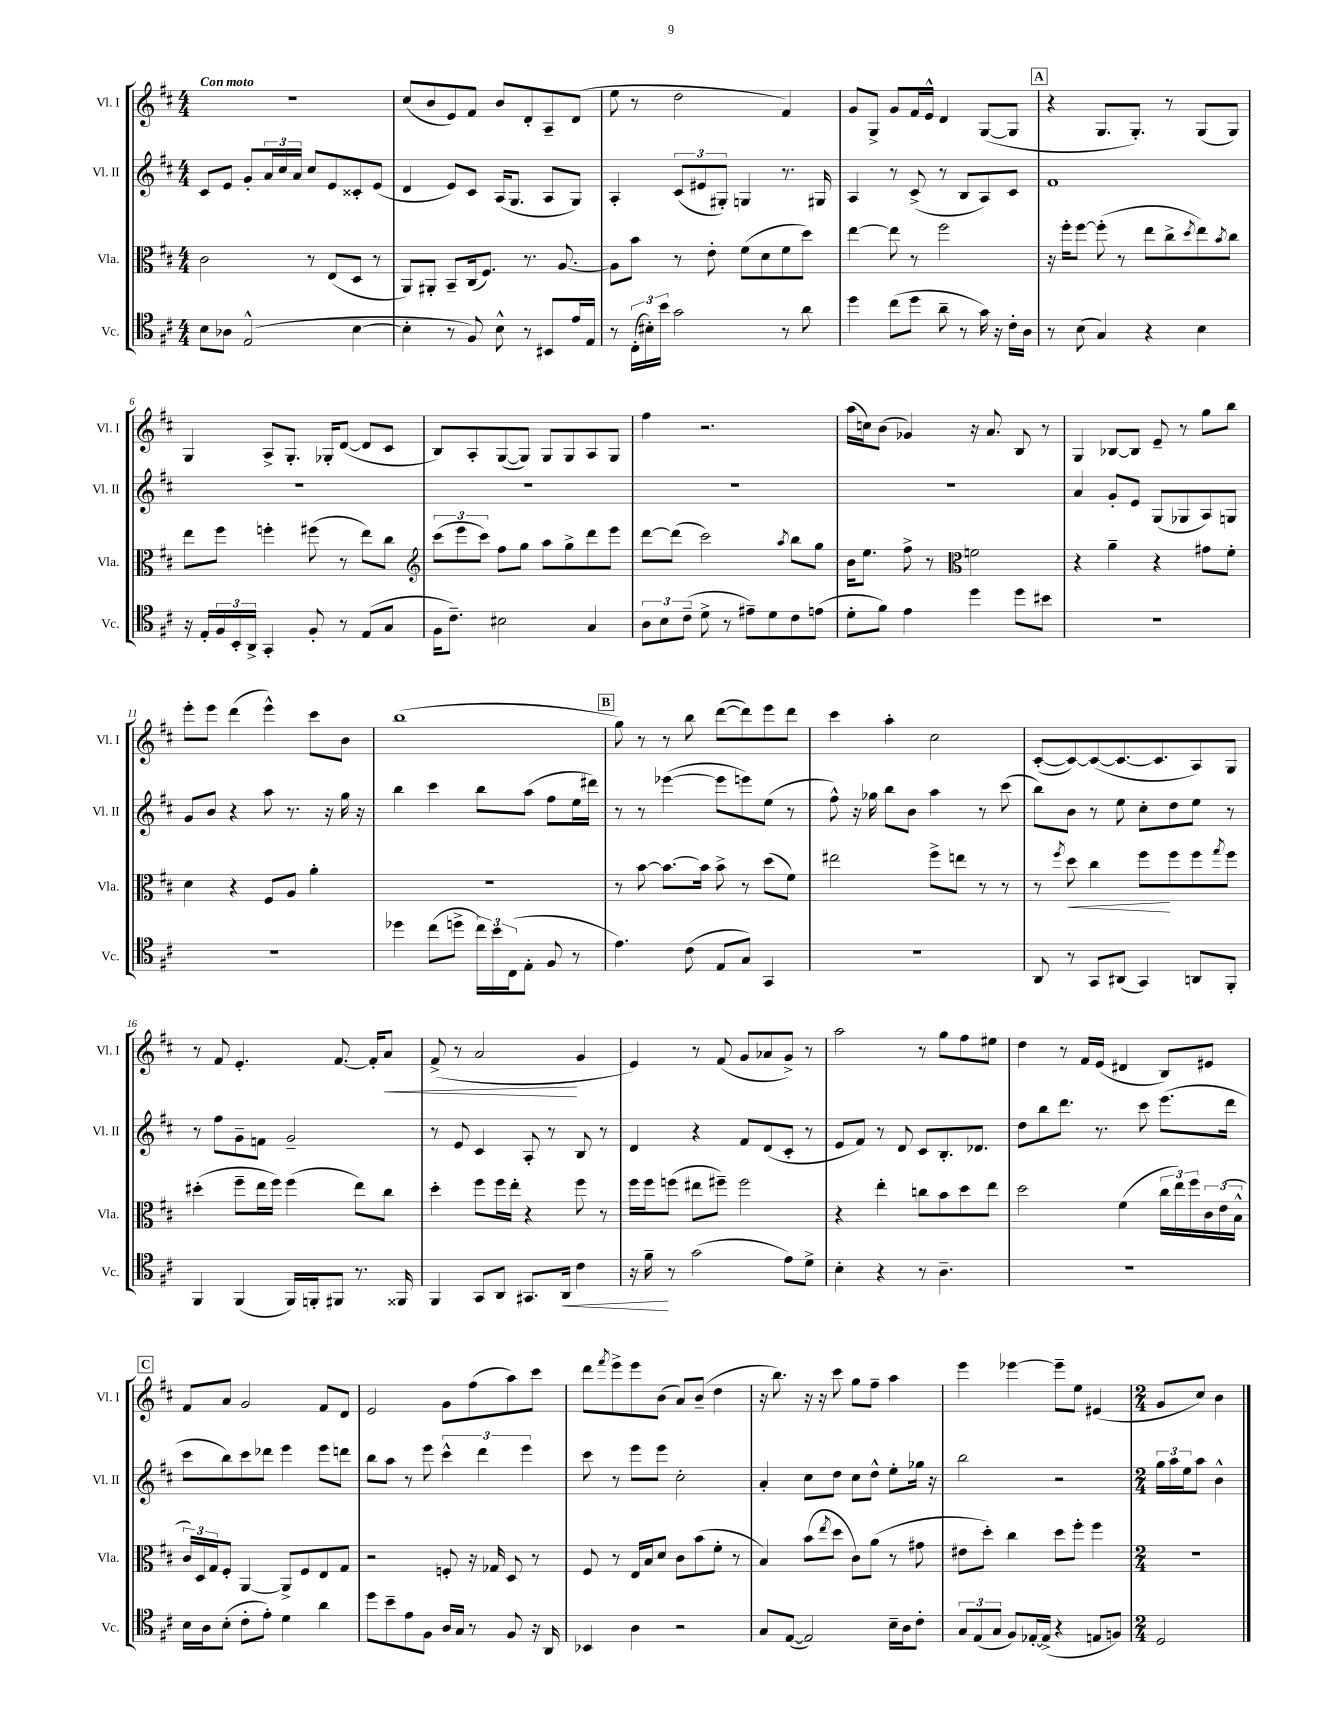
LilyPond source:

<<
\new StaffGroup <<
\new Staff = "s0" \with { instrumentName = "Vl. I" shortInstrumentName = "Vl. I" } {
    \clef treble \key d \major \numericTimeSignature \time 4/4 \tempo "Con moto"
    r1 |
    cis''8( b'8 e'8) fis'8 b'8 d'8-. a8-- d'8( |
    e''8 r8 d''2 fis'4) |
    g'8 g8-> g'8 fis'16 e'16-^ d'4 g8~( g8 |
    \mark \markup { \box "A" } r4 g8. g8.-.) r8 g8( g8) |
    g4 a8-> g8.-. ges16-. d'8~( d'8 cis'8 |
    b8) a8-. g8~( g8) g8 g8 a8 g8 |
    fis''4 r2. |
    a''16( c''16) b'8( ges'4) r16 a'8. b8 r8 |
    g4 bes8~ bes8 e'8-- r8 g''8 b''8 |
    e'''8-. e'''8 d'''4( e'''4-^) cis'''8 b'8 |
    b''1( |
    \mark \markup { \box "B" } g''8) r8 r8 b''8 d'''8~( d'''8) e'''8 d'''8 |
    cis'''4 a''4-. cis''2 |
    cis'8~-.( cis'8~) cis'8~( cis'8.~ cis'8. a8) g8 |
    r8 fis'8 e'4.-. fis'8.~ fis'16-. a'8\< |
    fis'8->( r8 a'2\! g'4 |
    e'4) r8 fis'8( g'8 aes'8 g'8->) r8 |
    a''2 r8 g''8 fis''8 eis''8 |
    d''4 r8 fis'16 e'16( dis'4 b8) eis'8 |
    \mark \markup { \box "C" } fis'8 a'8 g'2 fis'8 d'8 |
    e'2 g'8 fis''8( a''8) cis'''8 |
    d'''8 \acciaccatura { fis'''8 } e'''8-> e'''8 b'8( a'8) b'8--( d''4 |
    r16 b''8.) r16 r16 cis'''8 g''8 fis''8-- a''4 |
    e'''4 ees'''4~ ees'''8-- e''8 eis'4( |
    \numericTimeSignature \time 2/4 g'8 cis''8) b'4 \bar "|." |
}
\new Staff = "s1" \with { instrumentName = "Vl. II" shortInstrumentName = "Vl. II" } {
    \clef treble \key d \major \numericTimeSignature \time 4/4
    cis'8 e'8 g'8-. \tuplet 3/2 { a'16 cis''16 a'16 } cis''8 e'8 cisis'8-. e'8( |
    d'4 e'8) cis'8 a16( g8. a8 g8) |
    a4-. \tuplet 3/2 { cis'8( eis'8 gis8-.) } g4 r8. gis16 |
    a4 r8 cis'8->( r8 b8 a8) cis'8 |
    \mark \markup { \box "A" } fis'1 |
    R1 |
    R1 |
    R1 |
    R1 |
    a'4 g'8-. e'8 g8( ges8 a8) g8 |
    g'8 b'8 r4 a''8 r8. r16 g''16 r16 |
    b''4 cis'''4 b''8 a''8( fis''8 e''16 dis'''16) |
    \mark \markup { \box "B" } r8 r8 ees'''4~( ees'''8 e'''8) e''8( r8 |
    fis''8-^) r16 ges''16 b''8 b'8 a''4 r8 cis'''8( |
    b''8) b'8 r8 e''8 cis''8-. d''8 e''8 r8 |
    r8 fis''8 g'8-- f'8 g'2-- |
    r8 e'8 cis'4 a8-. r8 b8 r8 |
    d'4 r4 fis'8 d'8( cis'8-. r8 |
    e'8 fis'8) r8 d'8 cis'8 b8.-. des'8. |
    d''8 b''8 d'''8. r8. cis'''8 e'''8.( d'''16 |
    \mark \markup { \box "C" } cis'''8 b''8) cis'''8 des'''8 e'''4 e'''8 d'''8 |
    b''8 a''8 r8 e'''8 \tuplet 3/2 { cis'''4-^ d'''4 e'''4 } |
    cis'''8 r8 e'''8 e'''8 cis''2-. |
    a'4-. cis''8 d''8 cis''8 d''8-^ e''8-. ges''16 r16 |
    b''2 r2 |
    \numericTimeSignature \time 2/4 \tuplet 3/2 { g''16 a''16 e''16 } a''8 b'4-^ \bar "|." |
}
\new Staff = "s2" \with { instrumentName = "Vla." shortInstrumentName = "Vla." } {
    \clef alto \key d \major \numericTimeSignature \time 4/4
    cis'2 r8 e8( d8 r8 |
    a,8) ais,8-. b,8-- cis16( fis8.) r8. a8.~ |
    a8 b'8 r8 e'8-. fis'8( d'8 fis'8 d''8) |
    e''4~ e''8 r8 fis''2 |
    \mark \markup { \box "A" } r16 fis''16-. fis''8~ fis''8-.( r8 e''8 cis''8-> \acciaccatura { d''8 } e''8) \acciaccatura { b'8 } cis''8 |
    e''8 fis''8 f''4-. fis''8( r8 e''8) cis''8 |
    \clef treble \tuplet 3/2 { cis'''8( e'''8 cis'''8) } fis''8 g''8 a''8 g''8-> d'''8 e'''8 |
    d'''8~ d'''8( cis'''2) \acciaccatura { a''8 } b''8 g''8 |
    b'16 e''8. fis''8-> r8 \clef alto f'2 |
    r4 a'4-- r4 gis'8 fis'8-. |
    d'4 r4 fis8 a8 a'4-. |
    R1 |
    \mark \markup { \box "B" } r8 b'8~ b'8.~ b'16 b'8-> r8 d''8( fis'8) |
    eis''2 fis''8-> e''8 r8 r8 |
    r8 \acciaccatura { fis''8 } d''8\< cis''4 fis''8\! fis''8 fis''8 \acciaccatura { g''8 } fis''8 |
    dis''4-.( fis''8-- e''16 fis''16) fis''4( e''8) cis''8 |
    d''4-. fis''8 fis''16 e''16-. r4 fis''8 r8 |
    fis''16 fis''16 f''8( eis''8 fis''8--) fis''2 |
    r4 e''4-. c''8 b'8 d''8 e''8 |
    d''2 fis'4( \tuplet 3/2 { cis''16 e''16) fis''16 } \tuplet 3/2 { cis'16 e'16( b16-^ } |
    \mark \markup { \box "C" } \tuplet 3/2 { cis'16) d16 g16 } fis8-. a,4~ a,8-> fis8 e8 g8 |
    r2 f8-. r16 ges16 d8 r8 |
    fis8 r8 e16 b16 d'8 cis'8 b'8( fis'8-. r8 |
    b4) b'8( \acciaccatura { e''8 } d''8 cis'8) a'8( r8 gis'8 |
    eis'8 d''8-.) cis''4 d''8 fis''8-. fis''4 |
    \numericTimeSignature \time 2/4 R2 \bar "|." |
}
\new Staff = "s3" \with { instrumentName = "Vc." shortInstrumentName = "Vc." } {
    \clef tenor \key d \major \numericTimeSignature \time 4/4
    b8 aes8 e2-^( b4~ |
    b4-. r8 fis8) b8-^ r8 bis,8 e'16 e16 |
    r8 \tuplet 3/2 { cis16-.( bis16-.) b'16 } g'2 r8 a'8 |
    d''4 cis''8( d''8 a'8-- r8 g'16) r16 cis'16-. a16 |
    \mark \markup { \box "A" } r8 b8( g4) r4 b4 |
    r16 e16-. \tuplet 3/2 { fis16 b,16-. a,16-> } g,4-. fis8-. r8 e8( g8 |
    fis16 cis'8.--) bis2 g4 |
    \tuplet 3/2 { a8 b8 cis'8--( } d'8-> r8 eis'8--) d'8 cis'8 e'8( |
    d'8-. fis'8) e'4 d''4 d''8 bis'8 |
    R1 |
    R1 |
    des''4 cis''8( d''8-> \tuplet 3/2 { cis''16) b'16 cis16( } e8-. fis8 r8 |
    \mark \markup { \box "B" } e'4.) cis'8( e8 g8) g,4 |
    R1 |
    a,8 r8 g,8 ais,8( g,4) a,8 fis,8-. |
    fis,4 fis,4( fis,16) f,16-. fis,8 r8. fisis,16 |
    fis,4 g,8 a,8 gis,8. a,16\< cis'4 |
    r16 fis'16--\! r8 g'2( e'8) d'8-> |
    b4-. r4 r8 a4.-- |
    r1 |
    \mark \markup { \box "C" } b16 a16 b8-.( cis'8-. e'8-.) d'4 a'4 |
    d''8 b'8-- e'8 fis8 a16 g16 r8 fis8 r16 a,16 |
    bes,4 a4 r2 |
    g8 e8~( e2) b16-- a16 cis'8-. |
    \tuplet 3/2 { g8 e8( g8 } fis8) ees16~-. ees16->( r4 e8 f8) |
    \numericTimeSignature \time 2/4 d2 \bar "|." |
}
>>
>>
